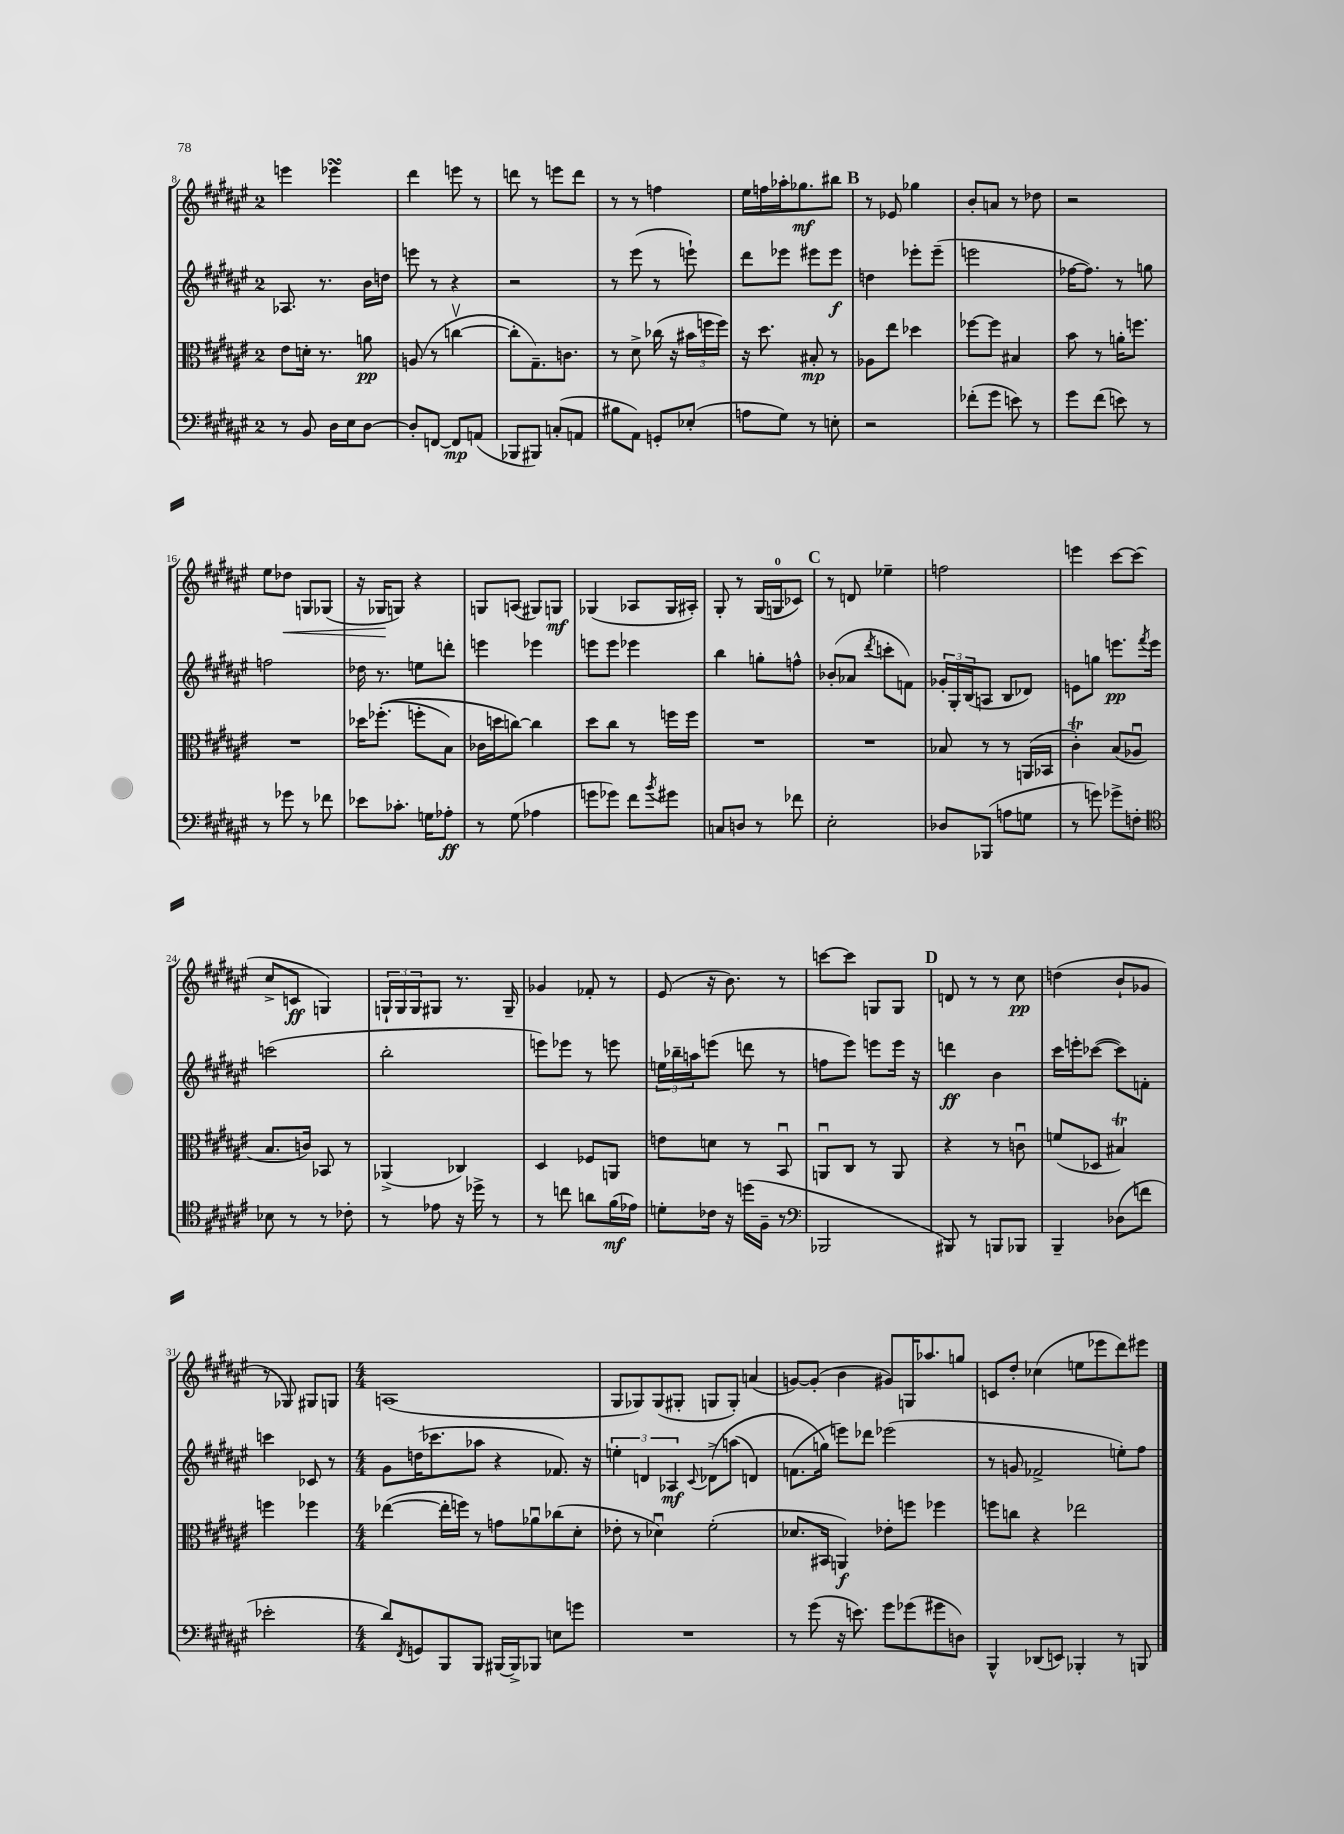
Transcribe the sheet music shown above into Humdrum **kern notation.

**kern	**kern	**kern	**kern
*staff4	*staff3	*staff2	*staff1
*clefF4	*clefC3	*clefG2	*clefG2
*k[f#c#g#d#a#e#]	*k[f#c#g#d#a#e#]	*k[f#c#g#d#a#e#]	*k[f#c#g#d#a#e#]
*M2/4	*M2/4	*M2/4	*M2/4
8r	8e#	8.A-	4eee
8BB	16d'	.	.
.	8.r	8.r	.
16D#	.	.	4eee-
16E#	.	.	.
[8D#	8a	16b	.
.	.	16dd	.
=	=	=	=
8D#']	(8A	8eee	4ddd#
[8FF	8r	8r	.
8FF]	[4ccv	4r	8eee
(8AA	.	.	8r
=	=	=	=
8BBB-	8cc']	2r	8ddd
8BBB#)	8.G#~)	.	8r
(8C'	.	.	8eee
.	8.c	.	.
8AA	.	.	8ddd
=	=	=	=
8B#	8r	8r	8r
8AA#)	8d#^	(8eee#	8r
8GG'	(16cc-	8r	4ff
.	16r	.	.
(8E-'	24b#	8eee`)	.
.	24ff	.	.
.	24ff)	.	.
=	=	=	=
8A	16r	8ddd#	16ee#
.	8.dd#	.	16ff
8G#)	.	8eee-	16aa-'
.	.	.	8.gg-
8r	8B#'	8eee#	.
8E'	8r	8eee#	8bb#
=	=	=	=
2r	8A-	4dd	8r
.	8ee#	.	8e-
.	4dd-	8eee-'	4gg-
.	.	(8eee-~	.
=	=	=	=
(8f-'	[8ff-	2eee	8b'
8g#	8ff-]	.	8a
8e)	4B#	.	8r
8r	.	.	8dd-
=	=	=	=
8g#	8b	[16ff-	2r
.	.	8.ff-])	.
(8f#	8r	.	.
8e)	16a'	8r	.
.	8.ff	.	.
8r	.	8gg	.
=	=	=	=
8r	2r	2ff	8ee#
8g-	.	.	8dd-
8r	.	.	8G
8f-	.	.	(8G-
=	=	=	=
8e-	16dd-	16dd-	16r
.	&((8.ff-'	8.r	16G-
8.c-'	.	.	8G)
.	8ff'	8ee	4r
16G	.	.	.
8A-'	8B)	8ddd'	.
=	=	=	=
8r	16c-	4eee	8G
.	16dd	.	.
(8G#	[8cc&)	.	(8A
4A-	4cc]	4eee-	8G#)
.	.	.	8G
=	=	=	=
8g	8dd#	8eee	(4G-
8g-)	8cc#	8eee	.
8f#	8r	4eee-	8A-
8qb	.	.	.
8g#	16ff	.	16G-
.	16ff	.	16A#')
=	=	=	=
8C	2r	4bb	8G#'
8D	.	.	8r
8r	.	8gg'	(16G#
.	.	.	16G
8f-	.	8ff^^	8c-)
=	=	=	=
2E#'	2r	(8b-'	8r
.	.	8a-	8d
.	.	8qddd#	.
.	.	8ccc'	4ee-~
.	.	8f)	.
=	=	=	=
8D-	8B-	24g-'	2ff
.	.	24G#'	.
.	.	(24B	.
(8BBB-	8r	8A	.
8A	8r	8B	.
8G	(16AA	8d-)	.
.	16BB-	.	.
=	=	=	=
8r	4c#')	8e	4eee
8g)	.	8gg	.
8g-^	(8B	8.eee	[8ccc#
8F'	8A-u	.	(8ccc#]
.	.	8qfff#	.
.	.	16eee	.
=	=	=	=
*clefC4	*	*	*
8B-	8.B	(2ccc	8cc#^
8r	.	.	8c
.	16c)	.	.
8r	8BB-	.	4G)
8c-'	8r	.	.
=	=	=	=
8r	(4AA-^	2bb'	24G`
.	.	.	24G
.	.	.	24G
8e-	.	.	8G#
16r	4C-)	.	8.r
16dd-^	.	.	.
8r	.	.	.
.	.	.	16G#~
=	=	=	=
8r	4D#	8eee)	4g-
8cc	.	8eee-	.
8a	8F-	8r	8f-'
(16f#	8AA	8eee	8r
16e-)	.	.	.
=	=	=	=
8d'	8e	24ee	(8e#
.	.	24bb-~	.
.	.	24aa	.
16c-	8d	(8eee	16r
16r	.	.	8.b)
(16dd	8r	8ddd	.
16F#~	.	.	.
8r	8BBu	8r	8r
=	=	=	=
*clefF4	*	*	*
2BBB-	8AAu	8ff	[8ccc
.	8C#	8eee#)	8ccc]
.	8r	8eee	8G
.	8AA	16eee	8G
.	.	16r	.
=	=	=	=
8BBB#)	4r	4ddd	8d
8r	.	.	8r
8BBB	8r	4b	8r
8BBB-	8cu	.	8cc#
=	=	=	=
4BBB~	(8f	16ccc#	(4dd
.	.	16eee'	.
.	8D-	([8ccc-	.
(8D-	4B#)	8ccc-])	8b`
8f	.	8f'	8g-
=	=	=	=
2e-'	4ff	4ccc	8r
.	.	.	8G-)
.	4ff-	8c-	8G#
.	.	8r	8G
=	=	=	=
*M4/4	*M4/4	*M4/4	*M4/4
8d#)	([4ee-	8g#	(1A
8qFF#	.	.	.
8GG	.	(16dd	.
.	.	8.ccc-	.
8BBB	16ee-']	.	.
.	16ff)	.	.
8BBB	8r	8aa-	.
[16BBB#	8g	4r	.
16BBB#^]	.	.	.
8BBB-	8a-u	.	.
8E	(8cc-	8.f-)	.
8g	8d#'	.	.
.	.	16r	.
=	=	=	=
1r	8e-'	6ee'	8G#
.	8r	.	8G-)
.	.	6d	.
.	4d-u)	.	(8G-
.	.	6A-	.
.	.	.	8G#'
.	.	8qqc#	.
.	(2f#'	&(8d-^	8G
.	.	(8aa	8G')
.	.	4d)	(4a
=	=	=	=
8r	8.d-	(8.f	[8g)
(8g#	.	.	(8g']
.	16BB#	16gg&)	.
16r	4AA)	8eee)	4b
8.e)	.	.	.
.	.	8ddd-	.
8g#	8e-'	(2eee-	8g#)
(8g-	8ff	.	16G
.	.	.	8.aa-
8g#	4ff-	.	.
8D)	.	.	8gg
=	=	=	=
4BBB^^	8ff	8r	8c
.	8cc	8g	8dd#'
(8DD-	4r	2f-^	(4cc-
8EE)	.	.	.
4BBB-'	2ee-	.	8ee
.	.	.	8eee-
8r	.	8ee')	8ddd#)
8BBB	.	8ff#	8eee#
==	==	==	==
*-	*-	*-	*-
